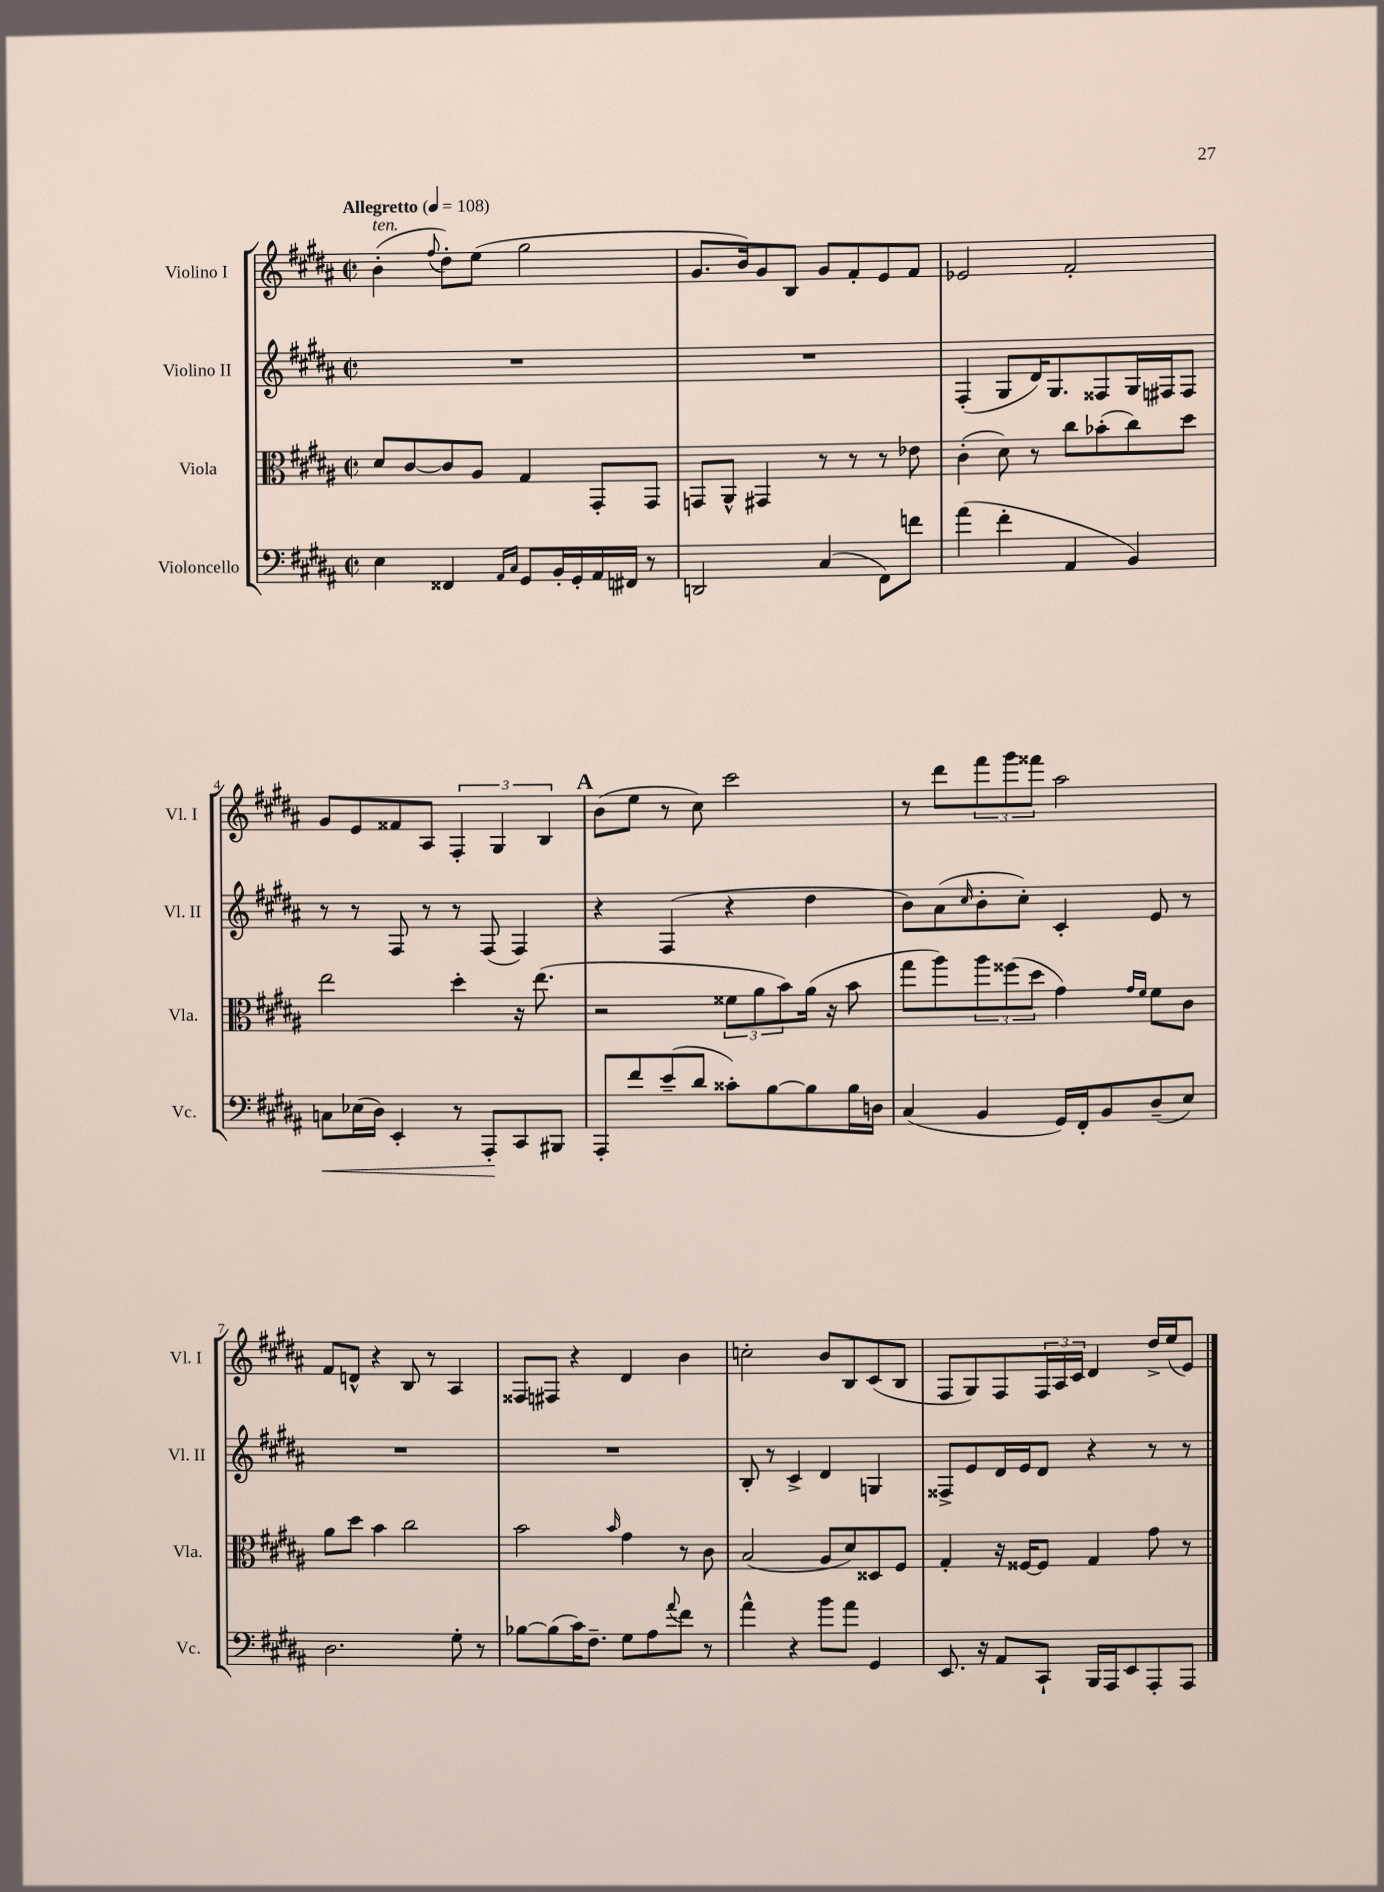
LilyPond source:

<<
\new StaffGroup <<
\new Staff = "s0" \with { instrumentName = "Violino I" shortInstrumentName = "Vl. I" } {
    \clef treble \key b \major \defaultTimeSignature \time 2/2 \tempo "Allegretto" 4 = 108
    b'4-.^\markup { \italic "ten." }( \appoggiatura { fis''8 } dis''8-.) e''8( gis''2 |
    gis'8. b'16) gis'8 b8 gis'8 fis'8-. e'8 fis'8 |
    ees'2 fis'2-. |
    gis'8 e'8 fisis'8 ais8 \tuplet 3/2 { fis4-. gis4 b4 } |
    \mark \markup { \bold "A" } b'8( e''8 r8 cis''8) cis'''2 |
    r8 dis'''8 \tuplet 3/2 { fis'''8 gis'''8 fisis'''8 } ais''2 |
    fis'8 d'8-^ r4 b8 r8 ais4 |
    fisis8 fis8 r4 dis'4 b'4 |
    c''2-. b'8 b8 cis'8( b8 |
    fis8 gis8) fis8 \tuplet 3/2 { fis16 ais16 cis'16 } dis'4 dis''16-> e''16( e'8) \bar "|." |
}
\new Staff = "s1" \with { instrumentName = "Violino II" shortInstrumentName = "Vl. II" } {
    \clef treble \key b \major \defaultTimeSignature \time 2/2
    R1 |
    R1 |
    fis4-.( gis8 dis'16) gis8. fisis8 gis16 fis16 fis8 |
    r8 r8 fis8 r8 r8 fis8( fis4) |
    \mark \markup { \bold "A" } r4 fis4( r4 dis''4 |
    b'8) ais'8( \grace { cis''16 } b'8-. cis''8-.) cis'4-. e'8 r8 |
    R1 |
    R1 |
    b8-. r8 cis'4-> dis'4 g4 |
    fisis8-> e'8 dis'16 e'16 dis'8 r4 r8 r8 \bar "|." |
}
\new Staff = "s2" \with { instrumentName = "Viola" shortInstrumentName = "Vla." } {
    \clef alto \key b \major \defaultTimeSignature \time 2/2
    dis'8 cis'8~ cis'8 ais8 gis4 gis,8-. gis,8 |
    g,8 ais,8-^ gis,4 r8 r8 r8 ees'8 |
    cis'4-.( dis'8) r8 cis''8 bes'8-.( cis''8) dis''8 |
    e''2 dis''4-. r16 e''8.( |
    \mark \markup { \bold "A" } r2 \tuplet 3/2 { fisis'8 ais'8 b'8) } ais'16( r16 b'8 |
    gis''8 ais''8) \tuplet 3/2 { ais''8 fisis''8( dis''8 } gis'4) \grace { gis'16 fis'16 } fis'8 cis'8 |
    ais'8 dis''8 b'4 cis''2 |
    b'2 \grace { b'16 } gis'4 r8 cis'8 |
    b2( ais8 dis'8) disis8 fis8 |
    gis4-. r16 fisis16~ fisis8 gis4 gis'8 r8 \bar "|." |
}
\new Staff = "s3" \with { instrumentName = "Violoncello" shortInstrumentName = "Vc." } {
    \clef bass \key b \major \defaultTimeSignature \time 2/2
    e4 fisis,4 \grace { ais,16 cis16 } gis,8 b,16-. gis,16-. ais,16 fis,16 r8 |
    d,2 cis4( fis,8) f'8 |
    ais'4( fis'4-. ais,4 b,4) |
    c8\< ees16( dis16) e,4-. r8 ais,,8-.\! cis,8 bis,,8 |
    \mark \markup { \bold "A" } ais,,8-. fis'8 e'8--( dis'8 cisis'8-.) b8~ b8 b16 d16 |
    cis4( b,4 gis,16) fis,16-. b,8 dis8--( e8) |
    dis2. gis8-. r8 |
    bes8~ bes8( cis'16) fis8.-- gis8 ais8 \appoggiatura { ais'8 } fis'8 r8 |
    ais'4-^ r4 b'8 ais'8 gis,4 |
    e,8. r16 ais,8 cis,8-! b,,16 ais,,16 e,8 ais,,8-. ais,,8 \bar "|." |
}
>>
>>
